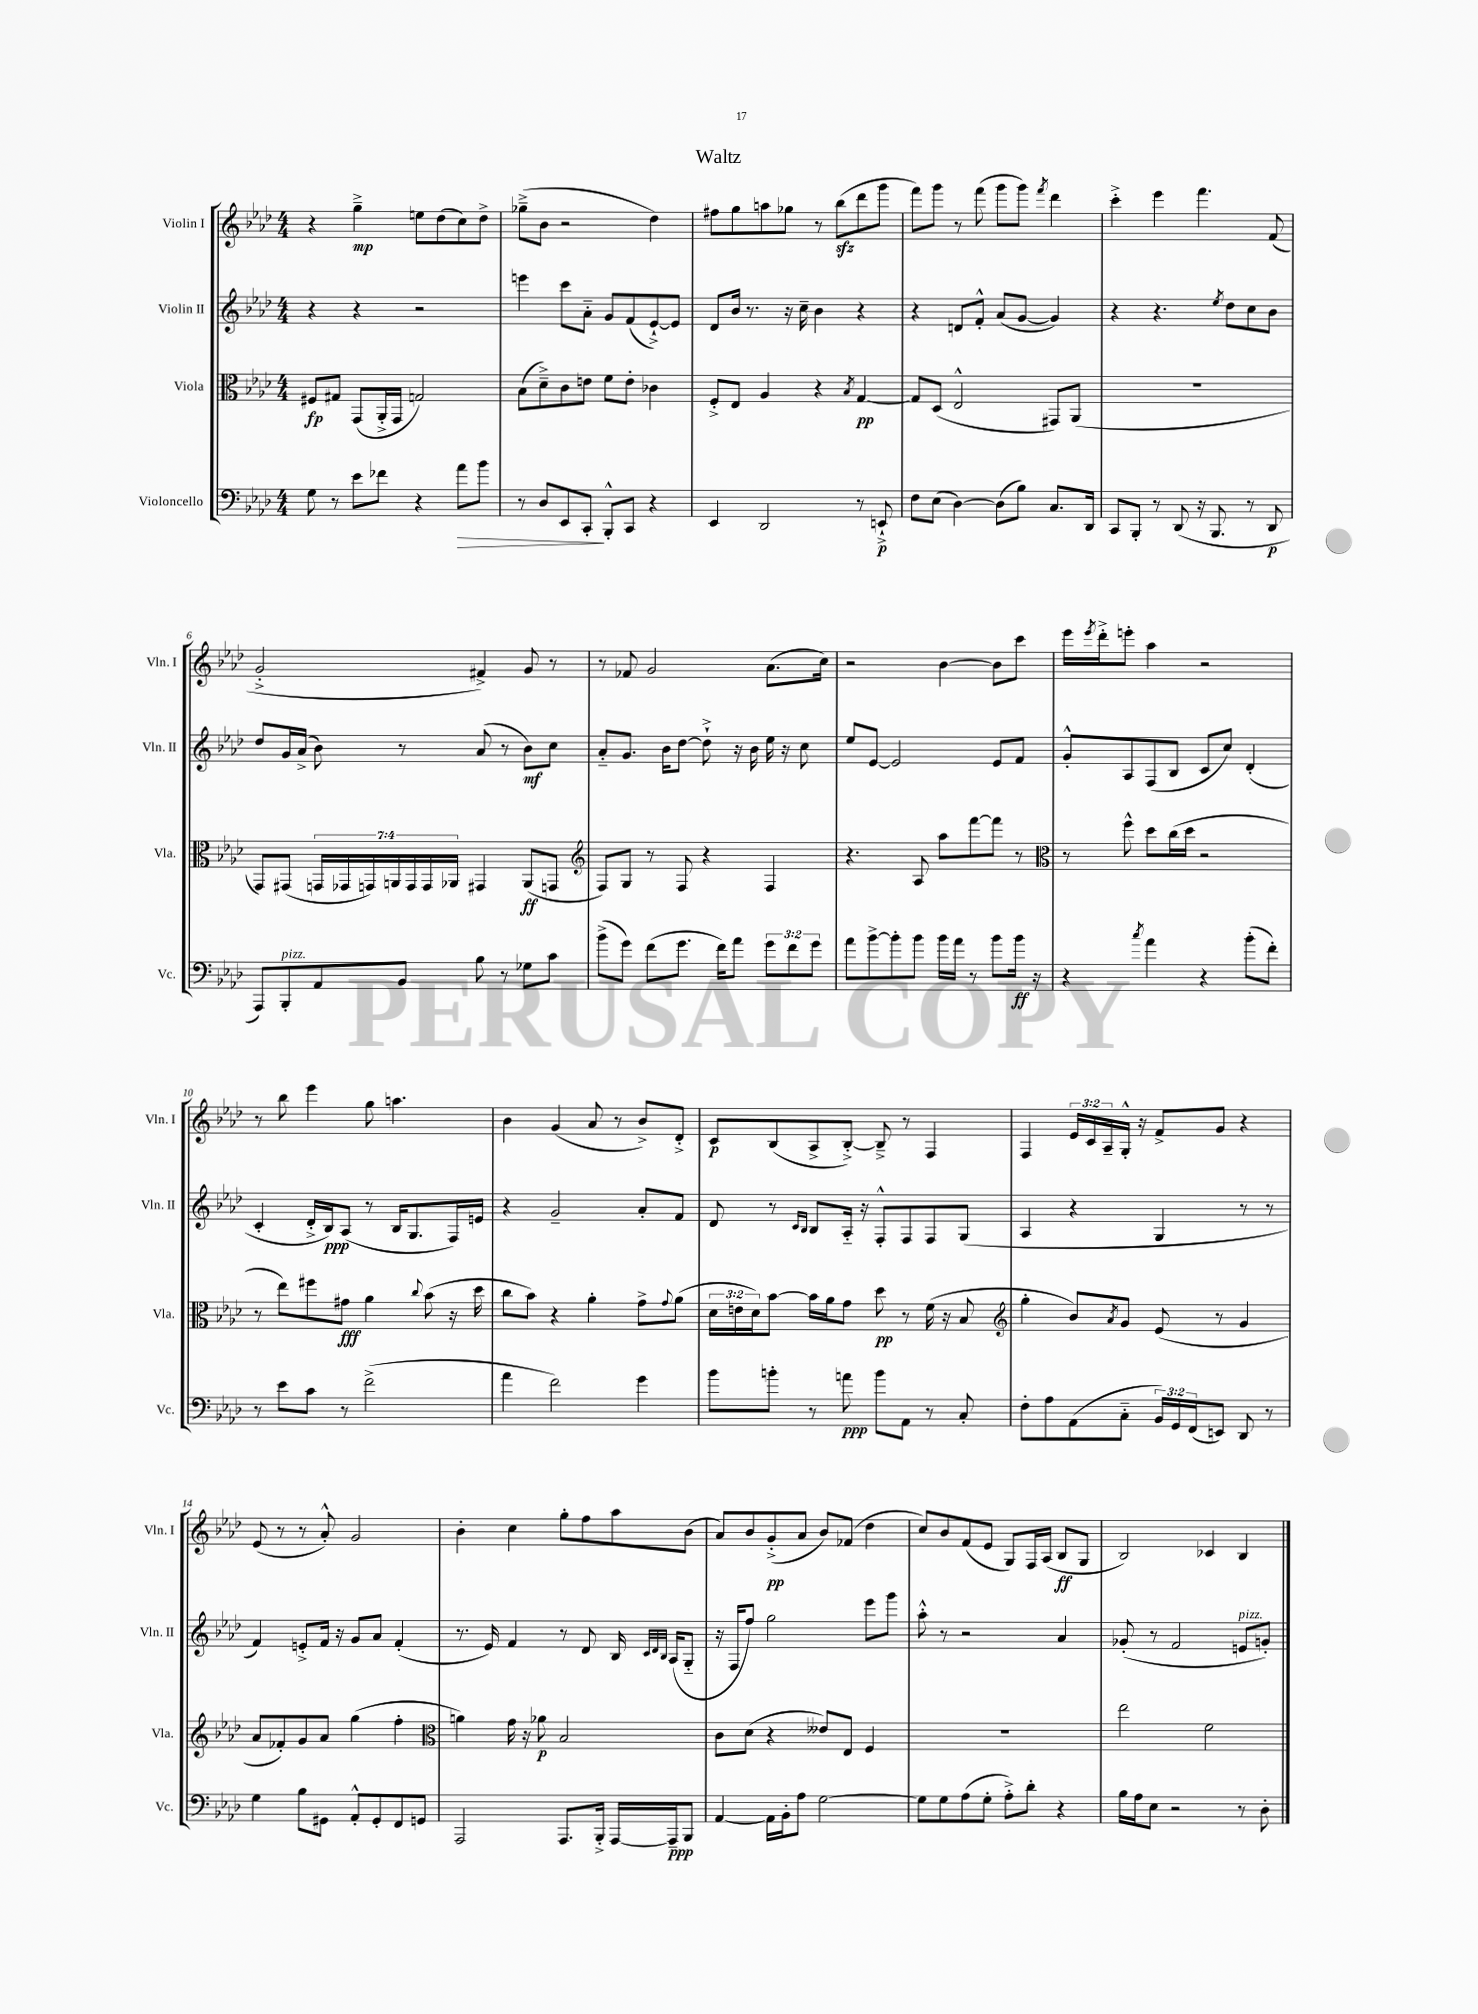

**kern	**kern	**kern	**kern
*staff4	*staff3	*staff2	*staff1
*clefF4	*clefC3	*clefG2	*clefG2
*k[b-e-a-d-]	*k[b-e-a-d-]	*k[b-e-a-d-]	*k[b-e-a-d-]
*M4/4	*M4/4	*M4/4	*M4/4
8G	8F#	4r	4r
8r	8G#	.	.
8e-	(8GG	4r	4gg~^
8f-	16AA-'^	.	.
.	16GG	.	.
4r	2G)	2r	8ee
.	.	.	(8dd-
8a-	.	.	8cc)
8b-	.	.	8dd-^
=	=	=	=
8r	(8B-	4eee	(8gg-~^
8D-	8d-~^)	.	8b-
8EE-	8c	8ccc	2r
8CC'	8e	8a-'~	.
8BBB-'^^	8f	8g	.
8CC	8e'	(8f	.
4r	4c-	[8e-`^)	4dd-)
.	.	8e-]	.
=	=	=	=
4EE-	8F'^	8d-	8ff#
.	8E-	16b-	8gg
.	.	8.r	.
2DD-	4A-	.	8aa
.	.	16r	8gg-
.	.	16cc~	.
.	4r	4b-	8r
.	.	.	(8bb-
.	8qB-	.	.
8r	[4G	4r	8ddd-
8EE`^	.	.	8ggg
=	=	=	=
8F	8G]	4r	8fff)
(8E-	(8D-	.	8ggg
[4D-)	2E-^^	8d	8r
.	.	8f'^^	(8fff
(8D-]	.	(8a-	8ggg
8B-)	.	[8g	8ggg)
.	.	.	8qfff
8.C	8GG#)	4g])	4ddd-
.	(8AA-	.	.
16DD-	.	.	.
=	=	=	=
8CC	1r	4r	4ccc'^
8BBB-'	.	.	.
8r	.	4.r	4eee-
(8DD-	.	.	.
16r	.	.	4.fff
8.BBB-	.	.	.
.	.	8qee-	.
.	.	8dd-	.
8r	.	8cc	.
8DD-	.	8b-	(8f
=	=	=	=
8AAA-)	8GG)	8dd-	2g'^
8BBB-'	(8GG#	16g	.
.	.	(16a-^	.
8AA-	28GG	8b-)	.
.	28GG-	.	.
.	28GG)	.	.
.	28AA	.	.
8BB-	.	8r	.
.	28GG	.	.
.	28GG	.	.
.	28AA-	.	.
8B-	4GG#	(8a-	4f#^)
8r	.	8r	.
8G-	(8AA-	8b-)	8g
8c	8GG	8cc	8r
=	=	=	=
*	*clefG2	*	*
(8b-^	8F)	8a-'~	8r
8g)	8G	8.g	8f-
(8f	8r	.	2g
.	.	16b-	.
8.g	8F	[8dd-	.
.	4r	8dd-`^]	.
16f)	.	.	.
8a-	.	16r	.
.	.	16b-	.
12g	4F	16ee-	(8.a-
.	.	16r	.
12f	.	.	.
.	.	8cc	.
12g	.	.	.
.	.	.	16cc)
=	=	=	=
8a-	4.r	8ee-	2r
[8b-^	.	[8e-	.
8b-']	.	2e-]	.
8b-	8A-	.	.
16b-	8aa-	.	[4b-
16a-	.	.	.
8r	[8fff	.	.
8b-	8fff]	8e-	8b-]
16b-	8r	8f	8ccc
16r	.	.	.
=	=	=	=
*	*clefC3	*	*
4r	8r	8g'^^	16eee-
.	.	.	8qeee-
.	.	.	16ddd-'^
.	8ff^^	8A-	8eee'
8qcc	.	.	.
4a-	8dd-	(8F	4aa-
.	(16cc	8B-	.
.	16dd-	.	.
4r	2r	8c	2r
.	.	8cc)	.
(8b-'	.	(4d-'	.
8f')	.	.	.
=	=	=	=
8r	8r	4c'	8r
8e-	8ee-)	.	8bb-
8c	8ff#	16d-'^	4eee-
.	.	16B-)	.
8r	8g#	(8A-	.
(2f^	4a-	8r	8gg
.	.	16B-	4.aa
.	.	8.G	.
.	8qqcc	.	.
.	(8b-	.	.
.	16r	16F)	.
.	16dd-	16e	.
=	=	=	=
4a-	8cc	4r	4b-
.	8b-)	.	.
2f)	4r	2g~	(4g
.	4a-'	.	8a-
.	.	.	8r
4g	8g^	8a-'	8b-^)
.	8qqg	.	.
.	(8a-	8f	8d-'^
=	=	=	=
8b-	24d-	8d-	8c
.	24e	.	.
.	24d-)	.	.
8b'	[8b-	8r	(8B-
.	.	16qqc	.
.	.	16qqB-	.
8r	16b-]	8B-	8A-^
.	16a-	.	.
8a	8g	16A-'~	[8B-'^)
.	.	16r	.
8b	8dd-	8F'^^	8B-~^]
8AA-	8r	8F	8r
8r	(16f	8F	4F
.	16r	.	.
8C'	8B-	(8G	.
=	=	=	=
*	*clefG2	*	*
8F'	4gg'	4A-	4F
8A-	.	.	.
(8AA-	8b-)	4r	24e-
.	.	.	24c
.	.	.	24A-~
.	8qa-	.	.
8C'~	8g	.	16G'^^
.	.	.	16r
24BB-)	(8e-	4G	8f^
24GG	.	.	.
(24FF	.	.	.
8EE)	8r	.	8g
8DD-	4g	8r	4r
8r	.	8r	.
=	=	=	=
4G	8a-	4f)	(8e-
.	8f-')	.	8r
8B-	8g	8e'^	8r
8GG#	8a-	16f	8a-'^^)
.	.	16r	.
8AA-'^^	(4gg	8g	2g
8GG#'	.	8a-	.
8FF	4ff'	(4f'	.
8GG	.	.	.
=	=	=	=
*	*clefC3	*	*
2AAA-	4a)	8.r	4b-'
.	.	16e-)	.
.	16g	4f	4cc
.	16r	.	.
.	8a-	.	.
8.AAA-	2B-	8r	8gg'
.	.	8d-	8ff
16BBB-'^	.	.	.
[16AAA-	.	16B-	8aa-
.	.	32qqc	.
.	.	32qqd-	.
.	.	32qqB-	.
16AAA-~]	.	(16A-	.
8BBB-	.	8G'~	(8b-
=	=	=	=
[4AA-	8c	16r	8a-)
.	.	16F	.
.	(8d-	8ff)	8b-
16AA-]	4r	2gg	(8g'^
16BB-'	.	.	.
8A-	.	.	8a-
[2G	8e--)	.	8b-)
.	8E-	.	(8f-
.	4F	8eee-	4dd-
.	.	8ggg	.
=	=	=	=
8G]	1r	8aa-'^^	8cc)
8G	.	8r	8b-
(8A-	.	2r	(8f
8G'	.	.	8e-
8A-'^)	.	.	8G)
8d-'	.	.	16F
.	.	.	(16A-
4r	.	4a-	8B-
.	.	.	8G
=	=	=	=
16B-	2ee-	(8g-'	2B-)
16A-	.	.	.
8E-	.	8r	.
2r	.	2f	.
.	2f	.	4c-
8r	.	8e	4B-
8D-'	.	8g')	.
==	==	==	==
*-	*-	*-	*-
